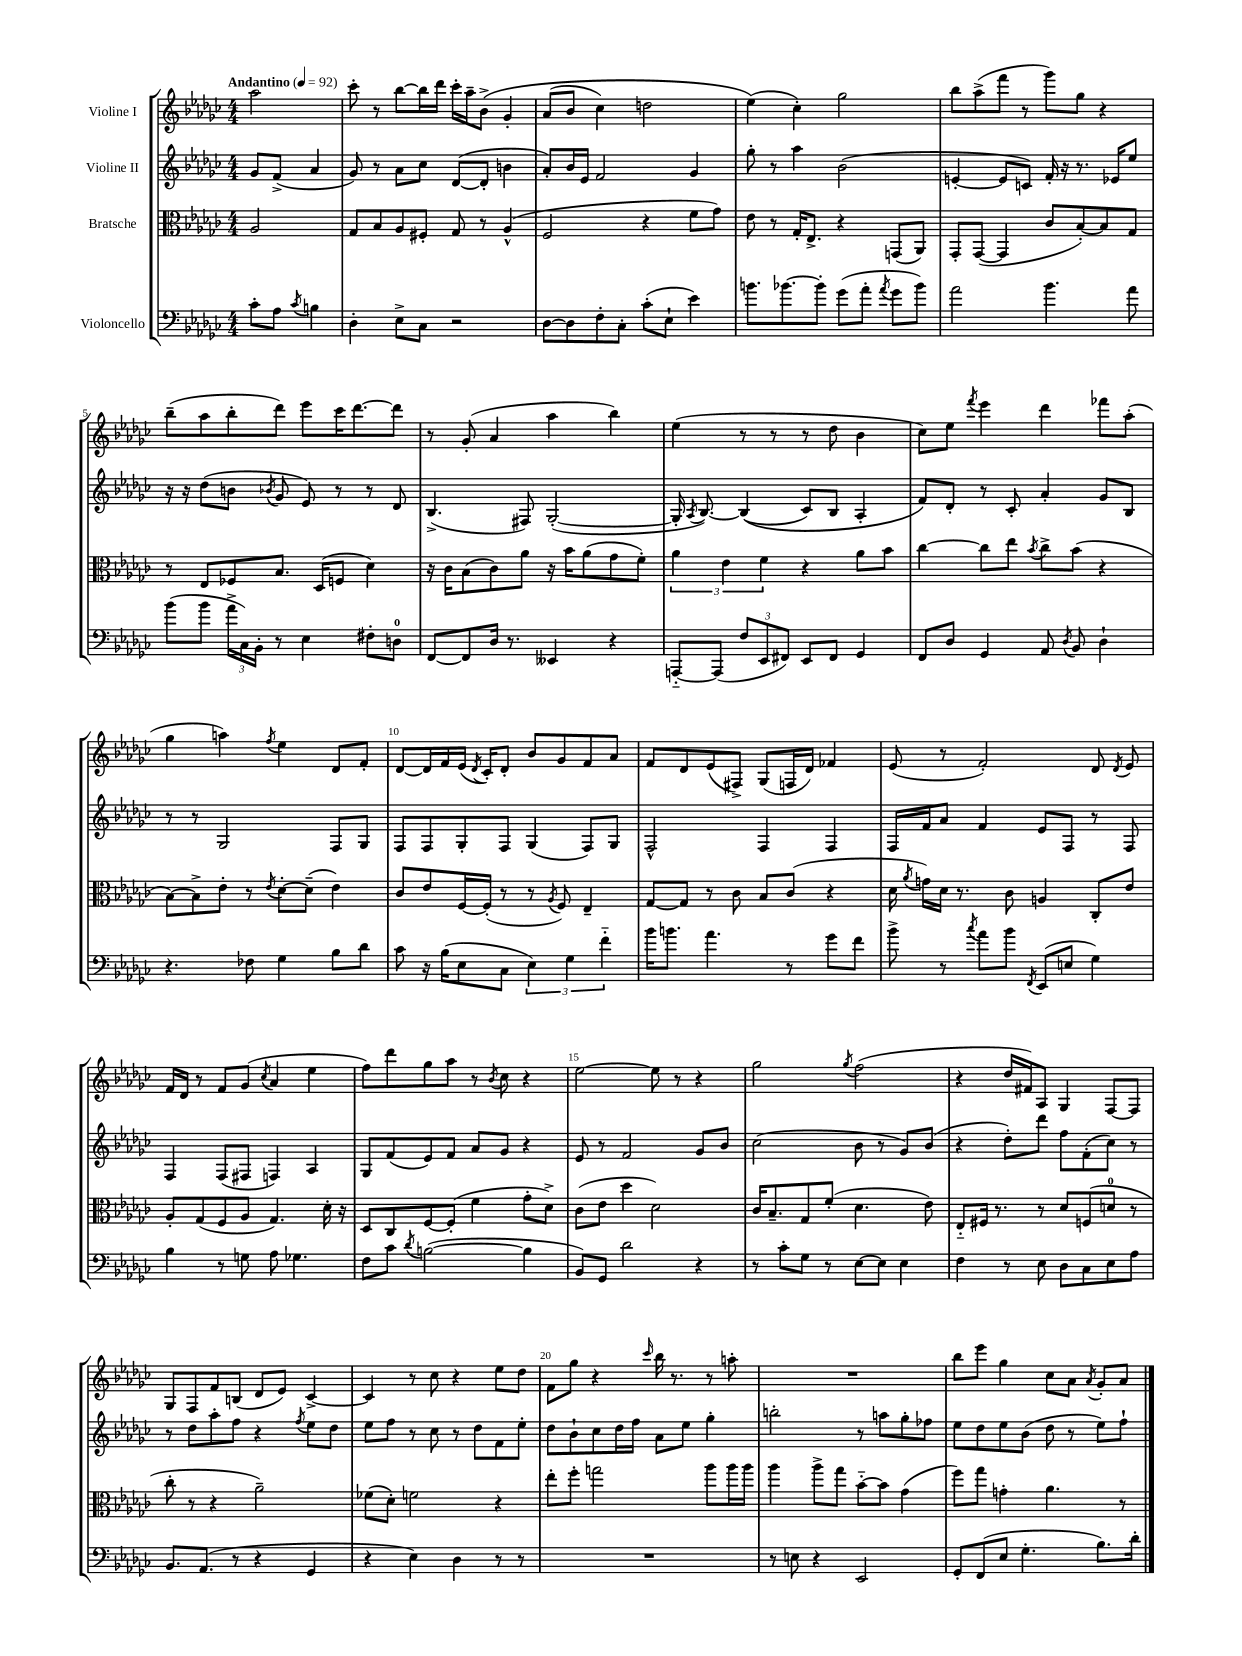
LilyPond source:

<<
\new StaffGroup <<
\new Staff = "s0" \with { instrumentName = "Violine I" } {
    \clef treble \key ges \major \numericTimeSignature \time 4/4 \partial 2 \tempo "Andantino" 4 = 92
    \autoBeamOff aes''2 |
    ces'''8-. r8 bes''8[~ bes''16 des'''16] ces'''16[-. aes''16-- bes'8]->\( ges'4-. |
    aes'8[( bes'8] ces''4) d''2 |
    ees''4(\) ces''4-.) ges''2 |
    bes''8[ aes''8->( f'''8] r8 ges'''8[) ges''8] r4 |
    bes''8[--( aes''8 bes''8-. des'''8]) ees'''8[ ces'''16 des'''8.~ des'''8] |
    r8 ges'8-.( aes'4 aes''4 bes''4) |
    ees''4( r8 r8 r8 des''8 bes'4 |
    ces''8[) ees''8] \acciaccatura { f'''8 } ees'''4 des'''4 fes'''8[ aes''8]-.( |
    ges''4 a''4) \acciaccatura { f''8 } ees''4 des'8[ f'8]-. |
    des'8[~ des'16 f'16 ees'16]( \acciaccatura { des'8 } ces'16[-.) des'8]-. bes'8[ ges'8 f'8 aes'8] |
    f'8[ des'8 ees'8( fis8]->) ges8[( f16 des'16]) fes'4 |
    ees'8( r8 f'2-.) des'8 \acciaccatura { des'8 } ees'8 |
    f'16[ des'16] r8 f'8[ ges'8]( \acciaccatura { ces''8 } aes'4 ees''4 |
    f''8[) des'''8 ges''8 aes''8] r8 \acciaccatura { bes'8 } ces''8 r4 |
    ees''2~ ees''8 r8 r4 |
    ges''2 \acciaccatura { ges''8 } f''2( |
    r4 des''16[ fis'16) aes8] ges4 f8[~ f8] |
    ges8[ f8 f'8 b8]( des'8[ ees'8]) ces'4~-> |
    ces'4 r8 ces''8 r4 ees''8[ des''8] |
    f'8[ ges''8] r4 \grace { ces'''16 } bes''16 r8. r8 a''8-. |
    R1 |
    bes''8[ ees'''8] ges''4 ces''8[ aes'8] \acciaccatura { aes'8 } ges'8[-. aes'8] \bar "|." |
}
\new Staff = "s1" \with { instrumentName = "Violine II" } {
    \clef treble \key ges \major \numericTimeSignature \time 4/4 \partial 2
    \autoBeamOff ges'8[ f'8]->( aes'4 |
    ges'8) r8 aes'8[ ces''8] des'8[~( des'8]-. b'4 |
    aes'8[-.) bes'16 ees'16] f'2 ges'4 |
    ges''8-. r8 aes''4 bes'2( |
    e'4~-. e'8[ c'8]) f'16-. r16 r8. ees'16[ ees''8] |
    r16 r16 des''8[( b'8] \acciaccatura { bes'8 } ges'8 ees'8) r8 r8 des'8 |
    bes4.->( fis8) ges2~-.( |
    ges16-. \acciaccatura { aes8 } bes8.~) bes4(\( ces'8[) bes8] aes4-. |
    f'8[\) des'8]-. r8 ces'8-. aes'4-. ges'8[ bes8] |
    r8 r8 ges2 f8[ ges8] |
    f8[ f8 ges8-. f8] ges4( f8[) ges8] |
    f2-^ f4 f4 |
    f16[ f'16 aes'8] f'4 ees'8[ f8] r8 f8 |
    f4 f8[( fis8] f4) aes4 |
    ges8[ f'8( ees'8) f'8] aes'8[ ges'8] r4 |
    ees'8 r8 f'2 ges'8[ bes'8] |
    ces''2( bes'8 r8 ges'8[) bes'8]( |
    r4 des''8[-.) des'''8] f''8[ f'8-.( ces''8]) r8 |
    r8 des''8[ aes''8-. f''8] r4 \acciaccatura { f''8 } ees''8[ des''8] |
    ees''8[ f''8] r8 ces''8 r8 des''8[ f'8 ees''8]-. |
    des''8[ bes'8-! ces''8 des''16 f''16] aes'8[ ees''8] ges''4-. |
    b''2-. r8 a''8[ ges''8-. fes''8] |
    ees''8[ des''8 ees''8 bes'8]( des''8 r8 ees''8[) f''8]-! \bar "|." |
}
\new Staff = "s2" \with { instrumentName = "Bratsche" } {
    \clef alto \key ges \major \numericTimeSignature \time 4/4 \partial 2
    \autoBeamOff aes2 |
    ges8[ bes8 aes8 fis8]-. ges8 r8 aes4-^( |
    f2 r4 f'8[ ges'8]) |
    ees'8 r8 ges16[-. ees8.]-> r4 g,8[( aes,8]) |
    ges,8[-. ges,8]~( ges,4 ces'8[ bes8~-.) bes8 ges8] |
    r8 ees8[ fes8 bes8.] des16[( f8] des'4) |
    r16 ces'16[ bes8( ces'8) aes'8] r16 bes'16[ aes'8( ges'8 f'8]-.) |
    \tuplet 3/2 { aes'4 ees'4 f'4 } r4 aes'8[ bes'8] |
    ces''4~ ces''8[ ees''8] \acciaccatura { bes'8 } ces''8[-> bes'8]( r4 |
    bes8[~) bes8-> ees'8]-. r8 \acciaccatura { ees'8 } des'8[~-. des'8]--( ees'4) |
    ces'8[ ees'8 f16~ f16]-.( r8 r8 \acciaccatura { aes8 } f8) ees4-- |
    ges8[~ ges8] r8 ces'8 bes8[ ces'8]( r4 |
    des'16 \acciaccatura { aes'8 } g'16[) des'16] r8. ces'8 a4 ces8[-. ees'8] |
    aes8[-. ges8( f8 aes8] ges4.) des'16-. r16 |
    des8[ ces8 f8~ f8]-.( f'4 ges'8[-. des'8]->) |
    ces'8[( ees'8] des''4 des'2) |
    ces'16[ bes8.-- ges8 f'8]-.( des'4. ees'8) |
    ees8[-_ fis16] r8. r8 des'8[ f8( d'8]-0 r8 |
    ces''8-. r8 r4 aes'2--) |
    fes'8[( des'8]-.) f'2 r4 |
    ees''8[-. f''8]-. g''2 aes''8[ aes''16 aes''16] |
    aes''4 aes''8[-> ges''8] bes'8[~-_ bes'8] ges'4( |
    f''8[) ges''8] g'4-. aes'4. r8 \bar "|." |
}
\new Staff = "s3" \with { instrumentName = "Violoncello" } {
    \clef bass \key ges \major \numericTimeSignature \time 4/4 \partial 2
    \autoBeamOff ces'8[-. aes8] \acciaccatura { ces'8 } b4 |
    des4-. ees8[-> ces8] r2 |
    des8[~ des8 f8-. ces8]-. ces'8[-.( ees8]-! ees'4) |
    b'8.[ bes'8.~ bes'8]-. ges'8[( aes'8]-. \acciaccatura { aes'8 } ges'8[ bes'8]) |
    aes'2 bes'4. aes'8 |
    bes'8[( bes'8] \tuplet 3/2 { aes'16[-> ces16) bes,16]-. } r8 ees4 fis8[-. d8]-0 |
    f,8[~ f,8 des16] r8. eeses,4 r4 |
    a,,8[~-_ a,,8]( \tuplet 3/2 { f8[ ees,8 fis,8]) } ees,8[ fis,8] ges,4 |
    f,8[ des8] ges,4 aes,8 \acciaccatura { des8 } bes,8 des4-! |
    r4. fes8 ges4 bes8[ des'8] |
    ces'8 r16 bes16[( ees8 ces8] \tuplet 3/2 { ees4) ges4 f'4-_ } |
    bes'16[ b'8.] aes'4. r8 ges'8[ f'8] |
    bes'8-> r8 \acciaccatura { ces''8 } aes'8[ bes'8] \acciaccatura { f,8 } ees,8[( e8] ges4) |
    bes4 r8 g8 aes8 ges4. |
    f8[ ces'8] \acciaccatura { des'8 } b2~( b4 |
    bes,8[) ges,8] des'2 r4 |
    r8 ces'8[-. ges8] r8 ees8[~ ees8] ees4 |
    f4 r8 ees8 des8[ ces8 ees8 aes8] |
    bes,8.[ aes,8.]( r8 r4 ges,4 |
    r4 ees4) des4 r8 r8 |
    R1 |
    r8 e8 r4 ees,2 |
    ges,8[-. f,8( ees8] ges4.-. bes8.[) des'16]-. \bar "|." |
}
>>
>>
\layout { \context { \Score \override BarNumber.break-visibility = ##(#f #t #t) barNumberVisibility = #(every-nth-bar-number-visible 5) } }
